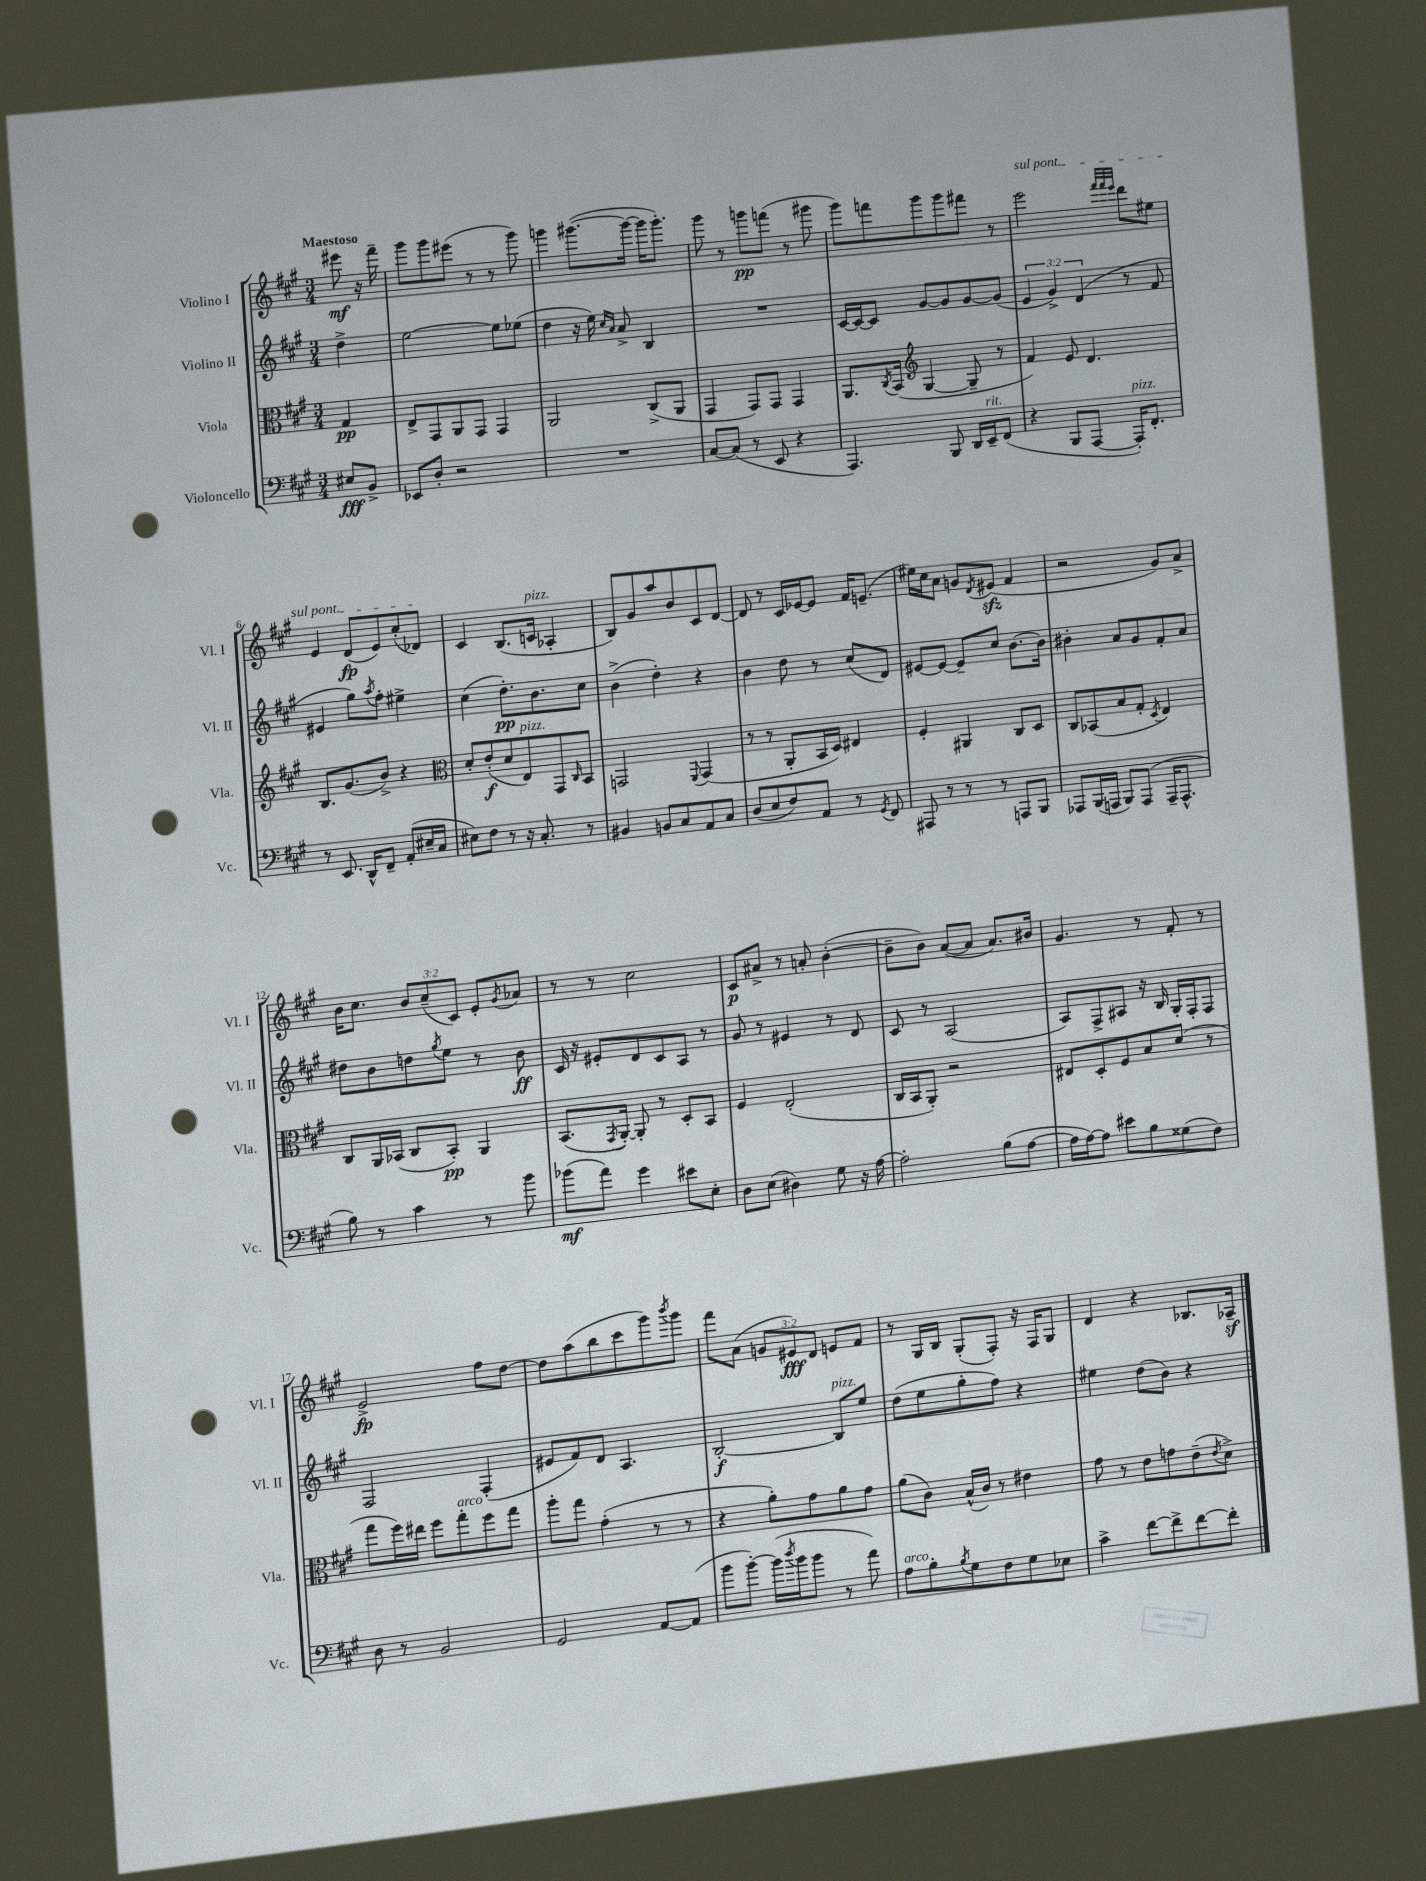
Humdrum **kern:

**kern	**dynam	**kern	**dynam	**kern	**dynam	**kern	**dynam
*part4	*part4	*part3	*part3	*part2	*part2	*part1	*part1
*staff4	*staff4	*staff3	*staff3	*staff2	*staff2	*staff1	*staff1
*I"Violoncello	*	*I"Viola	*	*I"Violino II	*	*I"Violino I	*
*I'Vc.	*	*I'Vla.	*	*I'Vl. II	*	*I'Vl. I	*
*clefF4	*	*clefC3	*	*clefG2	*	*clefG2	*
*k[f#c#g#]	*	*k[f#c#g#]	*	*k[f#c#g#]	*	*k[f#c#g#]	*
*M3/4	*	*M3/4	*	*M3/4	*	*M3/4	*
=	=	=	=	=	=	=	=
!	!	!	!	!	!	!LO:TX:a:B:t=Maestoso	!
8E#X/L	fff	4G#/	pp	4dd^\	.	8eee#X\	mf
8BB^/J	.	.	.	.	.	16r	.
.	.	.	.	.	.	16fff#~\	.
=1	=1	=1	=1	=1	=1	=1	=1
8EE-X/L	.	8E^/L	.	[2ee\	.	8ggg#\L	.
8D'/J	.	8GG#/	.	.	.	8ggg#\	.
2r	.	8AA/	.	.	.	(8eee#X\J	.
.	.	8GG#/J	.	.	.	8r	.
.	.	4GG#/	.	8ee\L]	.	8r	.
.	.	.	.	(8ee-X\J	.	8ggg#\)	.
=2	=2	=2	=2	=2	=2	=2	=2
2.r	.	2AA/	.	4dd\	.	4gggn\	.
.	.	.	.	16r	.	([8.ggg#X\L	.
.	.	.	.	16ee\)	.	.	.
.	.	.	.	16qqcc#/LL	.	.	.
.	.	.	.	16qqa/JJ	.	.	.
.	.	.	.	8a^/	.	.	.
.	.	.	.	.	.	16ggg#\Jk_	.
.	.	(8C#^/L	.	4B/	.	16ggg#\KL]	.
.	.	.	.	.	.	8.ggg#'\J)	.
.	.	8AA/J	.	.	.	.	.
=3	=3	=3	=3	=3	=3	=3	=3
[8C#/L	.	4GG#/	.	2.r	.	8ggg#\	.
(8C#/J]	.	.	.	.	.	8r	.
8r	.	8GG#/L)	.	.	.	8gggn\L	pp
8EE/	.	8GG#/J	.	.	.	(8fffn\J	.
4r	.	4GG#/	.	.	.	8r	.
.	.	.	.	.	.	8ggg#X\	.
=4	=4	=4	=4	=4	=4	=4	=4
4.AAA/)	.	8.AA/L	.	[16c#/LL	.	8ggg#\L)	.
.	.	.	.	16c#/J_	.	.	.
.	.	.	.	8c#/J]	.	8fffn\	.
.	.	8qC#/	.	.	.	.	.
.	.	(16BB/Jk	.	.	.	.	.
*	*	*clefG2	*	*	*	*	*
.	.	[4G#/	.	[8g#/L	.	8ggg#\	.
8BBB/	.	.	.	8g#/]	.	8ggg#\	.
16DD/LL	.	8G#~/]	.	[8g#/	.	8fff#X\J	.
!LO:TX:a:i:t=rit.	!	!	!	!	!	!	!
16EE~/J	.	.	.	.	.	.	.
(8FF#/J	.	8r	.	(8g#/J]	.	8r	.
=5	=5	=5	=5	=5	=5	=5	=5
!	!	!	!	!	!	!LO:TX:a:i:t=sul pont.	!
4r	.	4f#/)	.	6e/	.	2eee\	.
.	.	.	.	6g#^/)	.	.	.
8BBB/L	.	8e/	.	.	.	.	.
.	.	.	.	(6d/	.	.	.
[8AAA/J	.	4.d/	.	.	.	.	.
.	.	.	.	.	.	32qqfff#/LLL	.
.	.	.	.	.	.	32qqfff#/	.
.	.	.	.	.	.	32qqeee/JJJ	.
!LO:TX:a:i:t=pizz.	!	!	!	!	!	!	!
16AAA'/KL])	.	.	.	8r	.	8ddd\L	.
8.FF#'/J	.	.	.	.	.	.	.
.	.	.	.	8f#/	.	8ee#X\J	.
!!LO:LB:g=z
=6	=6	=6	=6	=6	=6	=6	=6
8r	.	8.B/L	.	4e#X/	.	4e/	.
8.EE/	.	.	.	.	.	.	.
.	.	(8.g#/	.	.	.	.	.
.	.	.	.	8gg#\L)	.	(8d/L	fp
16DD^^/KL	.	.	.	.	.	.	.
.	.	.	.	8qaa/	.	.	.
8FF#~/J	.	8b^/J)	.	8ff#'\J	.	8e/)	.
(8AA'/L	.	4r	.	4ee#X^\	.	(8cc#'/	.
16E#X~/L	.	.	.	.	.	8d-X/J)	.
16C#/JJ	.	.	.	.	.	.	.
=7	=7	=7	=7	=7	=7	=7	=7
*	*	*clefC3	*	*	*	*	*
8E#X\L)	.	8d'/L	.	(4cc#\	.	4c#/	.
8F#\J	.	(8e'/	f	.	.	.	.
8r	.	8d/	.	8.dd'\L)	pp	(8.B/L	.
!	!	!LO:TX:a:i:t=pizz.	!	!	!	!	!
16r	.	8E/)	.	.	.	.	.
!	!	!	!	!	!	!LO:TX:a:i:t=pizz.	!
8.C#'/	.	.	.	8.b\	.	16cn/Jk	.
.	.	8GG#/	.	.	.	4A-X'/	.
.	.	16qqC#/	.	.	.	.	.
8r	.	8BB/J	.	8cc#\J	.	.	.
=8	=8	=8	=8	=8	=8	=8	=8
4BB#X/	.	2GGn/	.	(4b^\	.	8B/L)	.
.	.	.	.	.	.	8g#/	.
8BBn/L	.	.	.	4dd'\)	.	8aa/	.
8C#/	.	.	.	.	.	8b/	.
.	.	8qqFF#/	.	.	.	.	.
8AA/	.	(4GG/	.	4r	.	8c#/	.
8C#/J	.	.	.	.	.	[8d/J	.
=9	=9	=9	=9	=9	=9	=9	=9
(8D/L	.	8r	.	4b\	.	8d/]	.
8E/	.	8r	.	.	.	8r	.
8F#/)	.	8AA'/L	.	8dd\	.	16c#/LL	.
.	.	.	.	.	.	[16e-X/J	.
8AA/J	.	16BB/L	.	8r	.	8e-/J]	.
.	.	16D/JJ)	.	.	.	.	.
8r	.	4E#X/	.	(8cc#/L	.	16f#/KL	.
.	.	.	.	.	.	(8.en~/J	.
8qGG#/	.	.	.	.	.	.	.
8FF#/	.	.	.	8d/J)	.	.	.
=10	=10	=10	=10	=10	=10	=10	=10
8AAA#X/	.	4F#'/	.	[8e#X/L	.	16ee#X\LL)	.
.	.	.	.	.	.	16cc#\J	.
8r	.	.	.	8e#/J_	.	8a\J	.
8r	.	4AA#X/	.	8e#~/L]	.	8gn/L	.
.	.	.	.	.	.	8qd/	.
8r	.	.	.	8cc#/J	.	(8e#Xzz/J	.
8AAAn/L	.	8C#/L	.	[8.b\L	.	4f#/	.
8BBB/J	.	8D/J	.	.	.	.	.
.	.	.	.	16b\Jk]	.	.	.
=11	=11	=11	=11	=11	=11	=11	=11
8AAA-X/L	.	8C#/L	.	4b#X'\	.	2r	.
(16BBB/L	.	(8BB-X/	.	.	.	.	.
16AAAn/JJ	.	.	.	.	.	.	.
8BBB/L)	.	8B/	.	8a/L	.	.	.
(8AAA/J	.	8G#'/J	.	8g#/	.	.	.
.	.	8qD/	.	.	.	.	.
16AAA~/KL	.	4E/)	.	8f#'/	.	8g#/L)	.
8.AAA^^/J	.	.	.	.	.	.	.
.	.	.	.	8a/J	.	8a^/J	.
!!LO:LB:g=z
=12	=12	=12	=12	=12	=12	=12	=12
8B\)	.	8C#/L	.	8dd#X\L	.	16b\KL	.
.	.	.	.	.	.	8.cc#\J	.
8r	.	16AA/L	.	8b\	.	.	.
.	.	(16BB-X/JJ	.	.	.	.	.
4c#\	.	8C#/L	.	8ddn\	.	12b/L	.
.	.	.	.	.	.	(12cc#~/	.
.	.	.	.	8qgg#/	.	.	.
.	.	8BB-'/J)	pp	8ee\J	.	.	.
.	.	.	.	.	.	12c#/J)	.
8r	.	4AA/	.	8r	.	8e'/L	.
.	.	.	.	.	.	8qg#/	.
8b\	.	.	.	8b\	ff	8a-X/J	.
=13	=13	=13	=13	=13	=13	=13	=13
(8b-X\L	mf	(8.BB/L	.	16c#/	.	8r	.
.	.	.	.	16r	.	.	.
8a\J)	.	.	.	8e#X'/L	.	8r	.
.	.	8qGG#/	.	.	.	.	.
.	.	[16AA'/Jk)	.	.	.	.	.
4g#\	.	8AA'/]	.	8d/	.	2cc#\	.
.	.	8r	.	8c#/	.	.	.
8e#X\L	.	8D'/L	.	8A/J	.	.	.
8E'\J	.	8BB/J	.	8r	.	.	.
=14	=14	=14	=14	=14	=14	=14	=14
8D\L	.	4F#/	.	8g#/	.	8c#/L	p
(8E\J	.	.	.	8r	.	8a#X^/J	.
4D#X\)	.	(2E'/	.	4e#X/	.	8r	.
.	.	.	.	.	.	8an'/	.
8G#\	.	.	.	8r	.	([4b'\	.
16r	.	.	.	8d/	.	.	.
[16A\	.	.	.	.	.	.	.
=15	=15	=15	=15	=15	=15	=15	=15
2A'\]	.	16C#/LL	.	8c#/	.	8b~\L]	.
.	.	16BB/J	.	.	.	.	.
.	.	8AA'/J)	.	8r	.	8b\J)	.
.	.	2r	.	(2A/	.	([8a/L	.
.	.	.	.	.	.	8a/J]	.
(8B\L	.	.	.	.	.	8.a/L)	.
[8A\J	.	.	.	.	.	.	.
.	.	.	.	.	.	16b#X/Jk	.
=16	=16	=16	=16	=16	=16	=16	=16
16A\LL]	.	8E#X/L	.	8A/L)	.	4.g#/	.
[16A\J)	.	.	.	.	.	.	.
8A\J]	.	8D'/	.	8F#^/	.	.	.
8e#X\L	.	8F#/	.	8A#X/J	.	.	.
8B\	.	8B/	.	16r	.	8r	.
.	.	.	.	16B/	.	.	.
(8G##X\	.	(8d/J	.	16G#'/LL	.	8f#'/	.
.	.	.	.	16F#'/J	.	.	.
8F#\J)	.	8r	.	8F#/J	.	8r	.
!!LO:LB:g=z
=17	=17	=17	=17	=17	=17	=17	=17
8D\	.	8gg#\L	.	2F#/	.	2e^/	fp
8r	.	16ff#\L)	.	.	.	.	.
.	.	16ee#X\JJ	.	.	.	.	.
2BB/	.	8ff#\L	.	.	.	.	.
!	!	!LO:TX:a:i:t=arco	!	!	!	!	!
.	.	8gg#'\	.	.	.	.	.
.	.	8ff#\	.	(4F#'/	.	8ff#\L	.
.	.	8gg#\J	.	.	.	[8dd\J	.
=18	=18	=18	=18	=18	=18	=18	=18
2GG#/	.	8aa'\L	.	8e#X/L	.	8dd\L]	.
.	.	8gg#\J	.	8f#/)	.	(8aa\	.
.	.	(4g#'\	.	8d/J	.	8bb\	.
.	.	.	.	4.A/	.	8ccc#\	.
[8AA/L	.	8r	.	.	.	8ggg#\)	.
.	.	.	.	.	.	8qbbb/	.
(8AA/J]	.	8r	.	.	.	8ggg#\J	.
=19	=19	=19	=19	=19	=19	=19	=19
8b\L	.	4r	.	[2B'/	f	8fff#\L	.
[8b'\J)	.	.	.	.	.	(8a\J	.
(16b\LL]	.	8a'\L)	.	.	.	12gn/L	.
8qdd/	.	.	.	.	.	.	.
16b\J	.	.	.	.	.	.	.
.	.	.	.	.	.	12e#X/)	fff
8b\J	.	8g#\	.	.	.	.	.
.	.	.	.	.	.	12d/J	.
!	!	!	!	!LO:TX:a:i:t=pizz.	!	!	!
8r	.	8a\	.	8B/L]	.	8en/L	.
8a\)	.	8g#\J	.	8ee/J	.	8f#/J	.
=20	=20	=20	=20	=20	=20	=20	=20
!LO:TX:a:i:t=arco	!	!	!	!	!	!	!
8A\L	.	(8a\L	.	(8dd\L	.	8r	.
8B'\	.	8c#\J)	.	8ee\	.	16G#/LL	.
.	.	.	.	.	.	16B/JJ	.
8qB/	.	.	.	.	.	.	.
8G#\	.	(16B^^/LL	.	8gg#'\	.	(8G#'/L	.
.	.	16c#/JJ)	.	.	.	.	.
8F#\	.	8r	.	8ff#\J)	.	8F#'/J)	.
8G#\	.	4e#X\	.	4r	.	16r	.
.	.	.	.	.	.	16F#/KL	.
8E-X\J	.	.	.	.	.	8G#/J	.
=21	=21	=21	=21	=21	=21	=21	=21
4c#^\	.	8g#\	.	4ee#X\	.	4d/	.
.	.	8r	.	.	.	.	.
[8f#\L	.	8e\L	.	(8dd\L	.	4r	.
8f#^\]	.	8gn\	.	8b\J)	.	.	.
[8f#\	.	(8e~\	.	4r	.	8.B-X/L	.
.	.	8qe/	.	.	.	.	.
8f#'\J]	.	8d^\J)	.	.	.	.	.
.	.	.	.	.	.	16A-Xz~/Jk	.
==	==	==	==	==	==	==	==
*-	*-	*-	*-	*-	*-	*-	*-
